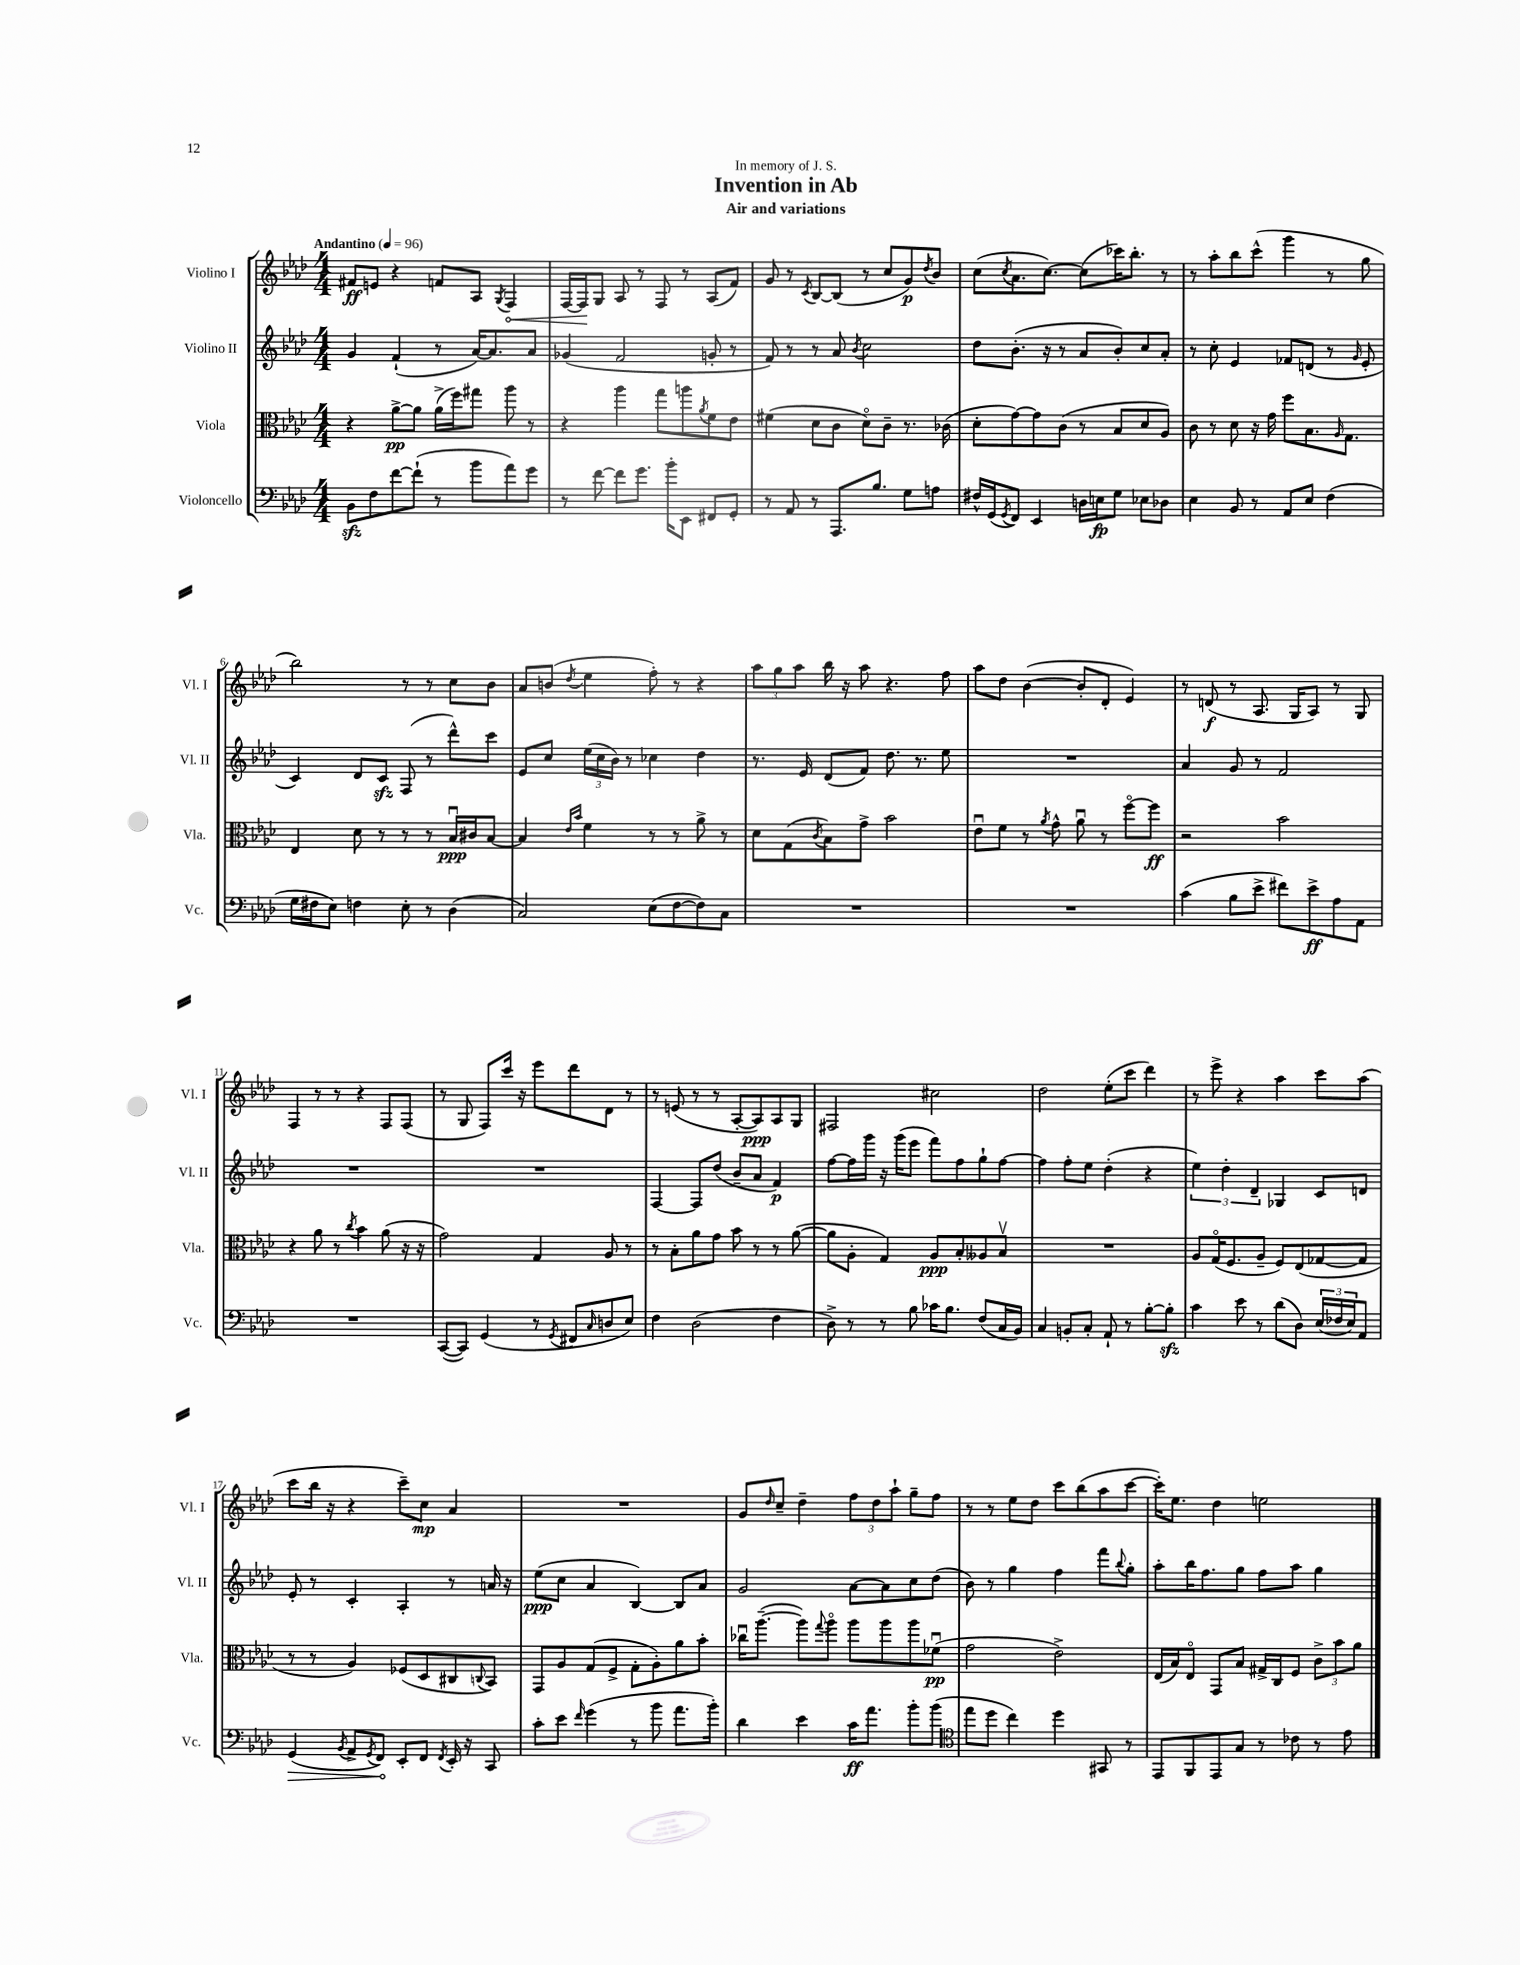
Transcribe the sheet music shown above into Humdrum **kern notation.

**kern	**dynam	**kern	**dynam	**kern	**dynam	**kern	**dynam
*part4	*part4	*part3	*part3	*part2	*part2	*part1	*part1
*staff4	*staff4	*staff3	*staff3	*staff2	*staff2	*staff1	*staff1
*I"Violoncello	*	*I"Viola	*	*I"Violino II	*	*I"Violino I	*
*I'Vc.	*	*I'Vla.	*	*I'Vl. II	*	*I'Vl. I	*
*clefF4	*	*clefC3	*	*clefG2	*	*clefG2	*
*k[b-e-a-d-]	*	*k[b-e-a-d-]	*	*k[b-e-a-d-]	*	*k[b-e-a-d-]	*
*M4/4	*	*M4/4	*	*M4/4	*	*M4/4	*
*MM96	*	*MM96	*	*MM96	*	*MM96	*
=1	=1	=1	=1	=1	=1	=1	=1
!	!	!	!	!	!	!LO:TX:a:B:t=Andantino	!
8BB-zz\L	.	4r	.	4g/	.	8f#X/L	ff
8F\	.	.	.	.	.	8en/J	.
[8f\	.	[8a-^\L	pp	(4f`/	.	4r	.
(8f`\J]	.	8a-\J]	.	.	.	.	.
8r	.	(16a-^\LL	.	8r	.	8fn/L	.
.	.	16ff\J)	.	.	.	.	.
8b-\L	.	8gg#X\J	.	[16a-/KL)	.	8A-/J	.
.	.	.	.	8.a-/]	.	.	.
.	.	.	.	.	.	8qG/	.
!	!	!	!	!	!	!	!LO:HP:b
8a-\)	.	8aa-\	.	.	.	4F/	<
8g\J	.	8r	.	8a-/J	.	.	.
=2	=2	=2	=2	=2	=2	=2	=2
8r	.	4r	.	(4g-X/	.	[16F/LL	.
.	.	.	.	.	.	16F/J]	.
[8f\	.	.	.	.	.	8G/J	[
8f\L]	.	4aa-\	.	2f/	.	8A-/	.
8.g\J	.	.	.	.	.	8r	.
.	.	8gg\L	.	.	.	8F/	.
16b-'\KL	.	.	.	.	.	.	.
8EE-\J	.	8aan\	.	.	.	8r	.
.	.	8qa-/	.	.	.	.	.
8FF#X/L	.	8f\	.	8gn'/	.	(8A-/L	.
8GG'/J	.	8e-\J	.	8r	.	8f/J)	.
=3	=3	=3	=3	=3	=3	=3	=3
8r	.	(4f#X\	.	8f/)	.	8g/	.
8AA-/	.	.	.	8r	.	8r	.
.	.	.	.	.	.	8qc/	.
8r	.	8d-\L	.	8r	.	[8B-/L	.
8.AAA-/L	.	8c\J	.	8a-/	.	(8B-/J]	.
.	.	.	.	8qb-/	.	.	.
.	.	8d-\L)	.	2cc\	.	8r	.
8.B-/J	.	.	.	.	.	.	.
.	.	8c~\J	.	.	.	8cc/L	.
8G\L	.	8.r	.	.	.	8g/)	p
.	.	.	.	.	.	8qdd-/	.
8An\J	.	.	.	.	.	8b-/J	.
.	.	(16c-X\	.	.	.	.	.
=4	=4	=4	=4	=4	=4	=4	=4
16F#X^^/LL	.	8d-'\L	.	8dd-\L	.	(8cc\L	.
(16GG/J	.	.	.	.	.	.	.
8qGG/	.	.	.	.	.	8qcc/	.
8FF/J)	.	[8g\)	.	(8.b-'\J	.	8.a-\	.
4EE-/	.	8g\]	.	.	.	.	.
.	.	.	.	16r	.	[8.cc\J)	.
.	.	(8c\J	.	8r	.	.	.
16Dn\LL	.	8r	.	8a-/L	.	(8cc\L]	.
16En\J	fp	.	.	.	.	.	.
8G\J	.	8B-/L	.	8b-'/)	.	16ccc-X\K)	.
.	.	.	.	.	.	8.bb-'\J	.
8E-X\L	.	8d-/	.	8cc/	.	.	.
8D-X\J	.	8A-/J)	.	8a-'/J	.	8r	.
=5	=5	=5	=5	=5	=5	=5	=5
4E-\	.	8c\	.	8r	.	8r	.
.	.	8r	.	8cc'\	.	8aa-'\L	.
8BB-/	.	8d-\	.	4e-/	.	8bb-\	.
8r	.	16r	.	.	.	(8ccc^^\J	.
.	.	16g\	.	.	.	.	.
8AA-/L	.	8ff\L	.	8f-X/L	.	4ggg\	.
8E-/J	.	8.B-\	.	(8dn/J	.	.	.
(4F\	.	.	.	8r	.	8r	.
.	.	16qqA-/	.	.	.	.	.
.	.	8.G\J	.	.	.	.	.
.	.	.	.	16qqg/	.	.	.
.	.	.	.	8e-'/	.	8gg\	.
!!LO:LB:g=z
=6	=6	=6	=6	=6	=6	=6	=6
16G\LL	.	4E-/	.	4c/)	.	2bb-\)	.
16F#X\J	.	.	.	.	.	.	.
8E-\J)	.	.	.	.	.	.	.
4Fn\	.	8d-\	.	8d-/L	.	.	.
.	.	8r	.	8czz/J	.	.	.
8E-'\	.	8r	.	(8F/	.	8r	.
8r	.	8r	.	8r	.	8r	.
(4D-\	.	16B-u/LL	ppp	8ddd-^^\L)	.	8cc\L	.
.	.	16c#X/J	.	.	.	.	.
.	.	[8B-/J	.	8ccc\J	.	8b-\J	.
=7	=7	=7	=7	=7	=7	=7	=7
2C/)	.	4B-/]	.	8e-/L	.	8a-/L	.
.	.	.	.	8cc/J	.	(8bn/J	.
.	.	16qqe-/LL	.	.	.	.	.
.	.	16qqb-/JJ	.	.	.	8qdd-/	.
.	.	4f\	.	(24ee-\LL	.	4ee-\	.
.	.	.	.	24cc\	.	.	.
.	.	.	.	24b-\JJ)	.	.	.
.	.	.	.	8r	.	.	.
(8E-\L	.	8r	.	4cc-X\	.	8ff'\)	.
[8F\	.	8r	.	.	.	8r	.
8F\])	.	8a-^\	.	4dd-\	.	4r	.
8C\J	.	8r	.	.	.	.	.
=8	=8	=8	=8	=8	=8	=8	=8
1r	.	8d-\L	.	8.r	.	12aa-\L	.
.	.	.	.	.	.	12gg\	.
.	.	(8G\	.	.	.	.	.
.	.	.	.	.	.	12aa-\J	.
.	.	.	.	16e-/	.	.	.
.	.	8qc/	.	.	.	.	.
.	.	8B-\)	.	(8d-/L	.	16bb-\	.
.	.	.	.	.	.	16r	.
.	.	8g^\J	.	8f/J)	.	8aa-\	.
.	.	2b-\	.	8.dd-\	.	4.r	.
.	.	.	.	8.r	.	.	.
.	.	.	.	8ee-\	.	8ff\	.
=9	=9	=9	=9	=9	=9	=9	=9
1r	.	8e-u\L	.	1r	.	8aa-\L	.
.	.	8f\J	.	.	.	8dd-\J	.
.	.	8r	.	.	.	([4b-\	.
.	.	8qa-/	.	.	.	.	.
.	.	8g^^\	.	.	.	.	.
.	.	8a-u\	.	.	.	8b-'/L]	.
.	.	8r	.	.	.	8d-'/J	.
.	.	[8ff\L	.	.	.	4e-/)	.
.	.	8ff\J]	ff	.	.	.	.
=10	=10	=10	=10	=10	=10	=10	=10
(4c\	.	2r	.	4a-/	.	8r	.
.	.	.	.	.	.	(8dn/	f
8B-\L	.	.	.	8g/	.	8r	.
8e-^\J	.	.	.	8r	.	8.A-/	.
8f#X\L)	.	2b-\	.	2f/	.	.	.
.	.	.	.	.	.	16G/KL	.
8e-^\	ff	.	.	.	.	8A-/J)	.
8A-\	.	.	.	.	.	8r	.
8AA-\J	.	.	.	.	.	8G/	.
!!LO:LB:g=z
=11	=11	=11	=11	=11	=11	=11	=11
1r	.	4r	.	1r	.	4F/	.
.	.	8a-\	.	.	.	8r	.
.	.	8r	.	.	.	8r	.
.	.	8qcc/	.	.	.	.	.
.	.	4b-\	.	.	.	4r	.
.	.	(8a-\	.	.	.	8F/L	.
.	.	16r	.	.	.	(8F/J	.
.	.	16r	.	.	.	.	.
=12	=12	=12	=12	=12	=12	=12	=12
([8CC/L	.	2g\)	.	1r	.	8r	.
8CC/J])	.	.	.	.	.	8G/	.
(4GG/	.	.	.	.	.	8F/L)	.
.	.	.	.	.	.	16ccc/Jk	.
.	.	.	.	.	.	16r	.
8r	.	4G/	.	.	.	8eee-\L	.
8qGG/	.	.	.	.	.	.	.
8FF#X/L	.	.	.	.	.	8ddd-\	.
16qqC/	.	.	.	.	.	.	.
8Dn/	.	8A-/	.	.	.	8d-\J	.
8E-/J)	.	8r	.	.	.	8r	.
=13	=13	=13	=13	=13	=13	=13	=13
4F\	.	8r	.	[4F/	.	8r	.
.	.	8B-'\L	.	.	.	(8en/	.
(2D-\	.	8a-\	.	8F/L]	.	8r	.
.	.	8g\J	.	(8dd-/J	.	8r	.
.	.	8b-\	.	8b-~/L	.	[8A-'/L	.
.	.	8r	.	8a-/J	.	8A-/])	ppp
4F\	.	8r	.	4f/)	p	8A-/	.
.	.	([8a-\	.	.	.	8G/J	.
=14	=14	=14	=14	=14	=14	=14	=14
8D-^\)	.	8a-\L]	.	[8ff\L	.	2F#X/	.
8r	.	8A-'\J	.	16ff\L]	.	.	.
.	.	.	.	16ggg\JJ	.	.	.
8r	.	4G/)	.	16r	.	.	.
.	.	.	.	(16ggg\KL	.	.	.
8B-\	.	.	.	8eee-\J	.	.	.
16c-X\KL	.	8A-/L	ppp	8fff\L)	.	2cc#X\	.
8.B-\J	.	.	.	.	.	.	.
.	.	8B-'/	.	8ff\	.	.	.
(8F/L	.	8A--X/	.	8gg`\	.	.	.
16C/L	.	8B-v/J	.	[8ff\J	.	.	.
16BB-/JJ)	.	.	.	.	.	.	.
=15	=15	=15	=15	=15	=15	=15	=15
4C/	.	1r	.	4ff\]	.	2dd-\	.
8BBn'/L	.	.	.	8ff'\L	.	.	.
8C'/J	.	.	.	8ee-\J	.	.	.
8AA-`/	.	.	.	(4dd-'\	.	(8ee-'\L	.
8r	.	.	.	.	.	8ccc\J	.
[8B-'\L	.	.	.	4r	.	4ddd-\)	.
8B-zz'\J]	.	.	.	.	.	.	.
=16	=16	=16	=16	=16	=16	=16	=16
4c\	.	8A-/L	.	6ee-\)	.	8r	.
.	.	(16G/K	.	.	.	8eee-^\	.
.	.	.	.	6dd-'\	.	.	.
.	.	8.F/	.	.	.	.	.
8e-\	.	.	.	.	.	4r	.
.	.	.	.	6d-~/	.	.	.
8r	.	8A-~/J	.	.	.	.	.
(8d-\L	.	8F/L)	.	4G-X/	.	4aa-\	.
8D-\J)	.	(8E-/	.	.	.	.	.
(24E-/LL	.	[8G-X/	.	8c/L	.	8ccc\L	.
24F-X/	.	.	.	.	.	.	.
24E-/J)	.	.	.	.	.	.	.
8AA-/J	.	8G-/J]	.	8dn/J	.	(8aa-\J	.
!!LO:LB:g=z
=17	=17	=17	=17	=17	=17	=17	=17
!	!LO:HP:b	!	!	!	!	!	!
(4GG/	>	8r	.	8e-'/	.	8ccc\L	.
.	.	8r	.	8r	.	16bb-\Jk	.
.	.	.	.	.	.	16r	.
8qBB-/	.	.	.	.	.	.	.
8AA-^/L	.	4A-/)	.	4c'/	.	4r	.
8qGG/	.	.	.	.	.	.	.
8FF/J)	.	.	.	.	.	.	.
8EE-'/L	]	(8F-X/L	.	4A-'/	.	8ccc~\L)	.
8FF/J	.	8D-/	.	.	.	8cc\J	mp
8qFF/	.	.	.	.	.	.	.
16EE-'/	.	8C#X/	.	8r	.	4a-/	.
16r	.	.	.	.	.	.	.
.	.	8qqCn/	.	.	.	.	.
8CC/	.	8BB-/J)	.	16an/	.	.	.
.	.	.	.	16r	.	.	.
=18	=18	=18	=18	=18	=18	=18	=18
8c'\L	.	8GG/L	.	(8ee-\L	ppp	1r	.
8e-\J	.	8A-/	.	8cc\J	.	.	.
16qqf/	.	.	.	.	.	.	.
(4g\	.	(8G/	.	4a-/	.	.	.
.	.	8F^/J	.	.	.	.	.
8r	.	8G'\L	.	[4B-/)	.	.	.
8b-\	.	8A-'\)	.	.	.	.	.
8.a-\L	.	8a-\	.	8B-/L]	.	.	.
.	.	8b-'\J	.	8a-/J	.	.	.
16b-'\Jk)	.	.	.	.	.	.	.
=19	=19	=19	=19	=19	=19	=19	=19
4d-\	.	16cc-Xu\KL	.	2g/	.	8g/L	.
.	.	([8.aa-~\J	.	.	.	.	.
.	.	.	.	.	.	16qqdd-/	.
.	.	.	.	.	.	8cc~/J	.
4e-\	.	8aa-\L])	.	.	.	4dd-~\	.
.	.	8qqgg/	.	.	.	.	.
.	.	8aa-\J	.	.	.	.	.
16c\KL	ff	8aa-\L	.	[8a-\L	.	12ff\L	.
8.a-\J	.	.	.	.	.	.	.
.	.	.	.	.	.	12dd-\	.
.	.	8aa-\	.	8a-\]	.	.	.
.	.	.	.	.	.	12aa-`\J	.
8b-'\L	.	8aa-\	.	8cc\	.	8gg~\L	.
(8b-\J	.	(8f-Xu\J	pp	(8dd-\J	.	8ff\J	.
=20	=20	=20	=20	=20	=20	=20	=20
*clefC4	*	*	*	*	*	*	*
8ee-\L	.	2g\	.	8b-\)	.	8r	.
8dd-\J	.	.	.	8r	.	8r	.
4cc\)	.	.	.	4gg\	.	8ee-\L	.
.	.	.	.	.	.	8dd-\J	.
4dd-\	.	2e-^\)	.	4ff\	.	8ccc\L	.
.	.	.	.	.	.	(8bb-\	.
8GG#X/	.	.	.	8fff\L	.	8aa-\	.
.	.	.	.	8qqbb-/	.	.	.
8r	.	.	.	8gg'\J	.	[8ccc\J	.
=21	=21	=21	=21	=21	=21	=21	=21
8EE-/L	.	(16E-/LL	.	8aa-'\L	.	16ccc'\KL])	.
.	.	16B-/J)	.	.	.	8.ee-\J	.
8FF/	.	8E-/J	.	16bb-\K	.	.	.
.	.	.	.	8.ff\	.	.	.
8EE-/	.	8GG/L	.	.	.	4dd-\	.
8G/J	.	8B-/J	.	8gg\J	.	.	.
8r	.	16G#X^/LL	.	8ff\L	.	2een\	.
.	.	16C/J	.	.	.	.	.
8c-X\	.	8F/J	.	8aa-\J	.	.	.
8r	.	12c^\L	.	4gg\	.	.	.
.	.	12b-\	.	.	.	.	.
8e-\	.	.	.	.	.	.	.
.	.	12a-\J	.	.	.	.	.
==	==	==	==	==	==	==	==
*-	*-	*-	*-	*-	*-	*-	*-
